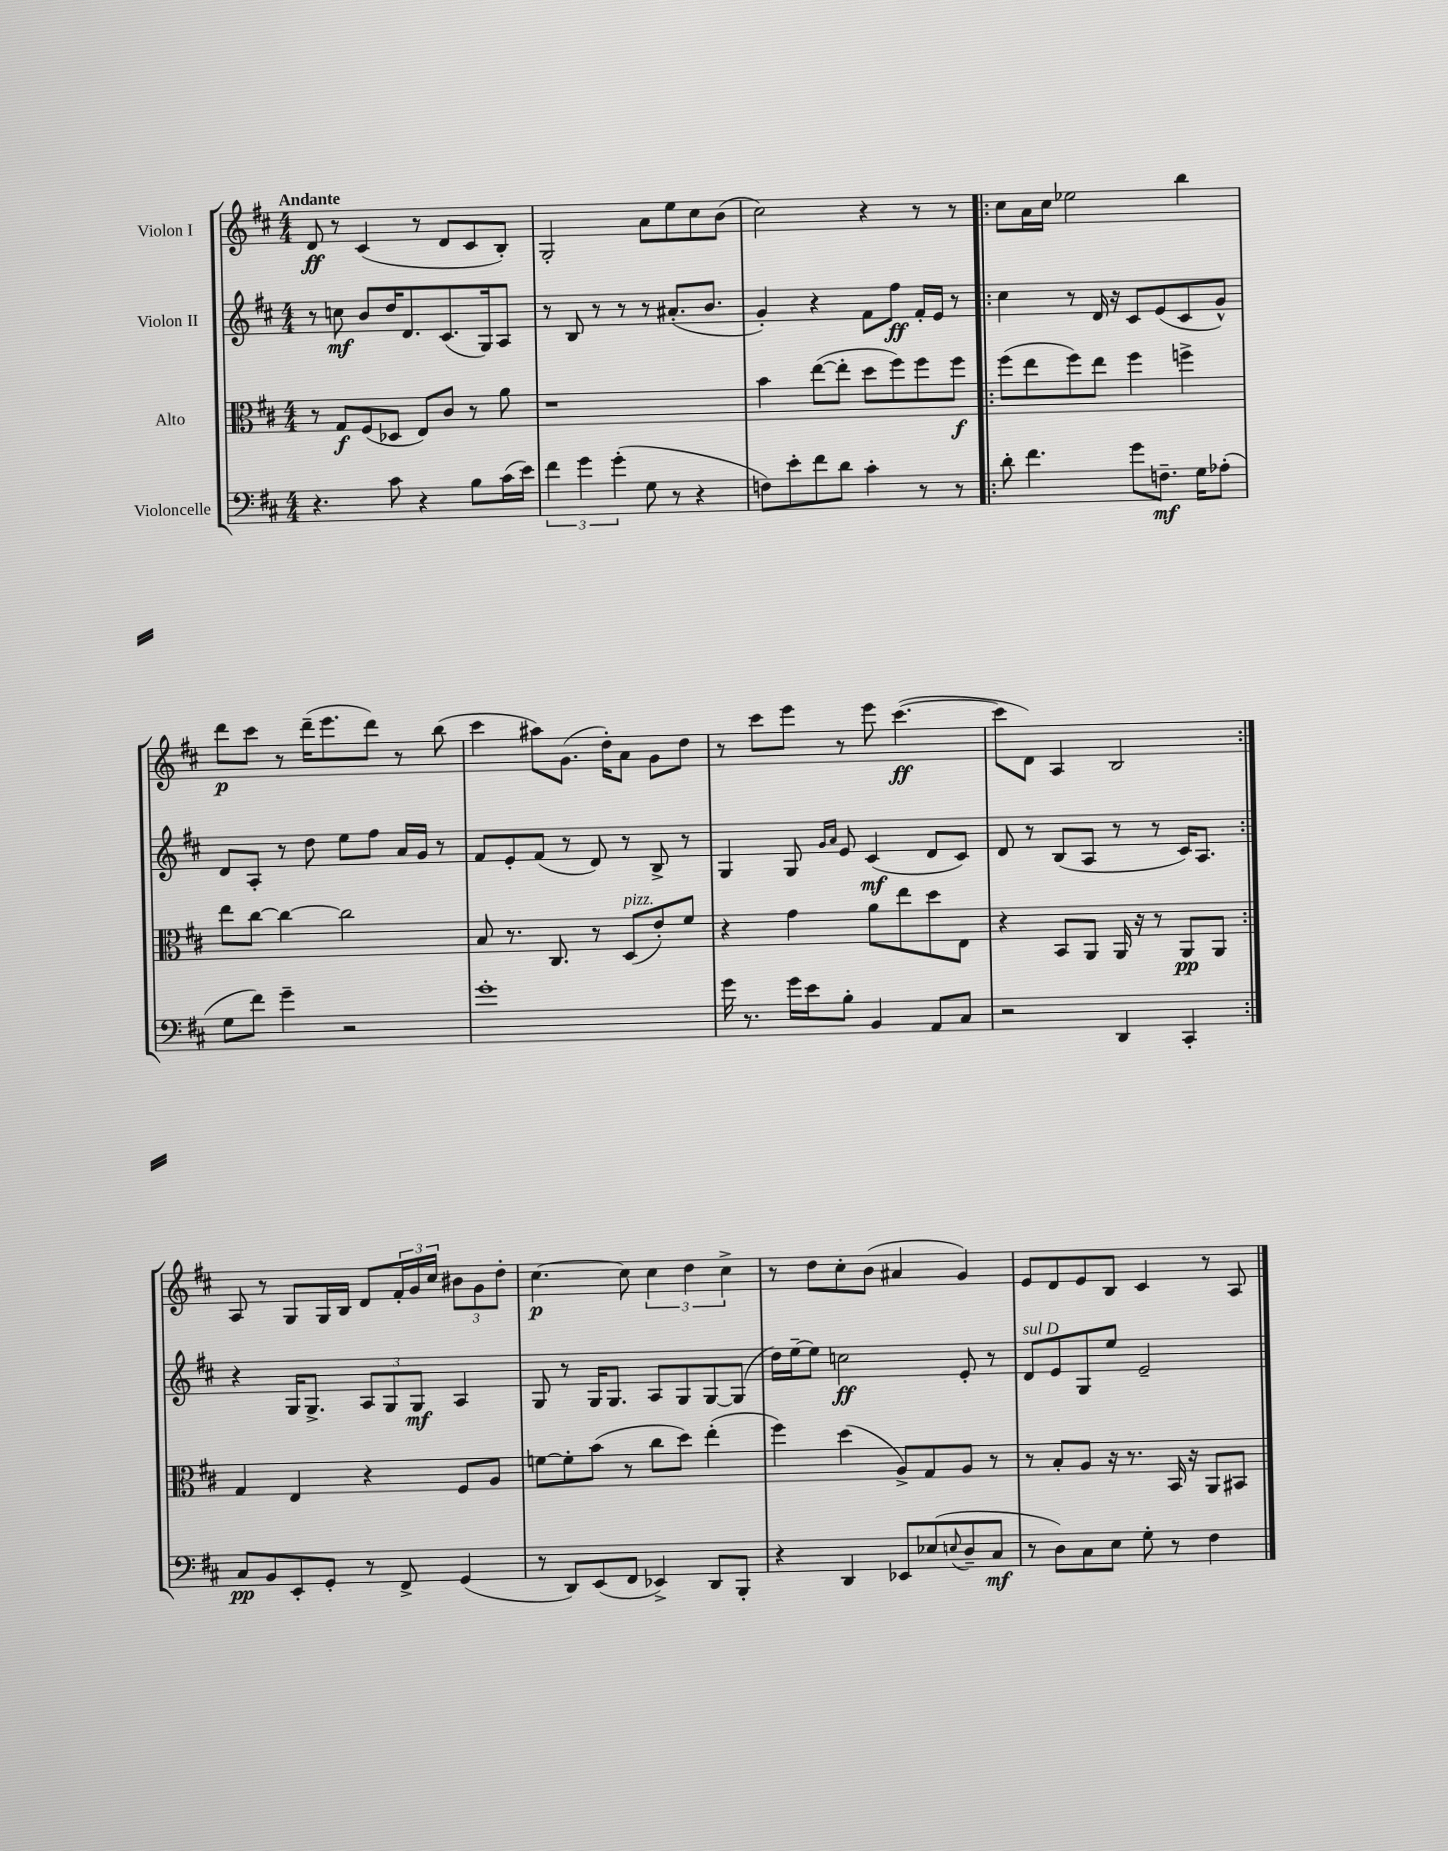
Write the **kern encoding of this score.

**kern	**kern	**kern	**kern
*staff4	*staff3	*staff2	*staff1
*clefF4	*clefC3	*clefG2	*clefG2
*k[f#c#]	*k[f#c#]	*k[f#c#]	*k[f#c#]
*M4/4	*M4/4	*M4/4	*M4/4
4.r	8r	8r	8d/
.	8G/L	8cc\	8r
.	(8F#/	8b/L	(4c#/
8c#\	8D-/J	16dd/K	.
.	.	8.d/	.
4r	8E/L)	.	8r
.	8c#/J	(8.c#/	8d/L
8B\L	8r	.	8c#/
.	.	16G/k)	.
(16c#\L	8a\	8A/J	8B'/J)
16e\JJ)	.	.	.
=	=	=	=
6f#\	1r	8r	2G'/
.	.	8B/	.
6g\	.	.	.
.	.	8r	.
(6g'\	.	.	.
.	.	8r	.
8G\	.	8r	8a\L
8r	.	(8.a#'/L	8ee\
4r	.	.	8cc#\
.	.	8.b/J	.
.	.	.	(8b\J
=	=	=	=
8F\L)	4b\	4g'/)	2cc#\)
8e'\	.	.	.
8f#\	([8ee\L	4r	.
8d\J	8ee'\]J	.	.
4c#'\	8dd\L	8f#\L	4r
.	8ff#\)	8ff#\J	.
8r	8ff#\	16f#'/LL	8r
.	.	16e/JJ	.
8r	8ff#\J	8r	8r
=!|:	=!|:	=!|:	=!|:
8d'\	(8ff#\L	4cc#\	8cc#\L
4.f#\	8ee\	.	16a\L
.	.	.	16cc#\JJ
.	8ff#\)	8r	2ee-\
.	8ee\J	16d/	.
.	.	16r	.
8g\L	4ff#\	8c#/L	.
8.F~\J	.	(8e/	.
.	4ff^\	8c#/	4bb\
16G\LK	.	.	.
(8A-'\J	.	8g^^/J)	.
=	=	=	=
8G\L	8ee\L	8d/L	8ddd\L
8f#\J)	[8cc#\J	8A'/J	8ccc#\J
4g~\	4cc#\_	8r	8r
.	.	8dd\	(16ddd~\LK
.	.	.	8.eee\
2r	2cc#\]	8ee\L	.
.	.	8ff#\J	8ddd\J)
.	.	16a/LL	8r
.	.	16g/JJ	.
.	.	8r	(8bb\
=	=	=	=
1g'	8B/	8f#/L	4ccc#\
.	8.r	8e'/	.
.	.	(8f#/J	8aa#\L)
.	8.C#/	.	.
.	.	8r	(8.g\J
.	8r	8d/)	.
.	.	.	16dd'\LK)
.	(8D/L	8r	8a\J
.	8e'/)	8B^/	8g\L
.	8f#/J	8r	8dd\J
=	=	=	=
16g\	4r	4G/	8r
8.r	.	.	.
.	.	.	8ccc#\L
16g\LL	4g\	8G/	8eee\J
16e\J	.	.	.
.	.	16qqg/LL	.
.	.	16qqa/JJ	.
8B'\J	.	8e/	8r
4BB/	8a\L	(4c#/	8eee\
.	8ee\	.	([4.ccc#\
8AA/L	8dd\	8d/L	.
8C#/J	8E\J	8c#/J)	.
=	=	=	=
2r	4r	8d/	8ccc#\]L
.	.	8r	8d\J)
.	8BB/L	(8B/L	4A/
.	8AA/J	8A/J	.
4DD/	16AA/	8r	2B/
.	16r	.	.
.	8r	8r	.
4CC#'/	8AA/L	16c#/LK)	.
.	.	8.A/J	.
.	8AA/J	.	.
=:|!	=:|!	=:|!	=:|!
8C#/L	4G/	4r	8A/
8BB/	.	.	8r
8EE'/	4E/	16G/LK	8G/L
.	.	8.G^/J	.
8GG'/J	.	.	16G/L
.	.	.	16B/JJ
8r	4r	12A/L	8d/L
.	.	12G/	.
8FF#^/	.	.	24f#'/L
.	.	12G/J	24g/
.	.	.	24cc#/JJ
(4GG/	8F#/L	4A/	12b#\L
.	.	.	12g\
.	8A/J	.	.
.	.	.	12dd'\J
=	=	=	=
8r	[8f\L	8G/	[4.cc#\
8DD/L)	8f'\]	8r	.
(8EE/	(8b\J	16G/LK	.
.	.	8.G/J	.
8FF#/J	8r	.	8cc#\]
4EE-^/)	8cc#\L	8A/L	6cc#\
.	8dd\J)	8G/	.
.	.	.	6dd\
8DD/L	(4ee'\	[8G/	.
.	.	.	6cc#^\
8BBB'/J	.	(8G/]J	.
=	=	=	=
4r	4ff#\)	16dd\LL)	8r
.	.	[16ee~\J	.
.	.	8ee\]J	8dd\L
4DD/	(4dd\	2cc\	8cc#'\
.	.	.	(8b\J
8EE-/L	8A^/L)	.	4a#/
(8E-/	8G/	.	.
8qqE/	.	.	.
8D~/	8A/J	8e'/	4g/)
8C#/J	8r	8r	.
=	=	=	=
8r	8r	8d/L	8e/L
8D\L)	8B'/L	8e/	8d/
8C#\	8A/J	8G/	8e/
8E\J	16r	8ee/J	8B/J
.	8.r	.	.
8G'\	.	2e~/	4c#/
8r	16BB/	.	.
.	16r	.	.
4F#\	8AA/L	.	8r
.	8BB#/J	.	8A/
==	==	==	==
*-	*-	*-	*-
